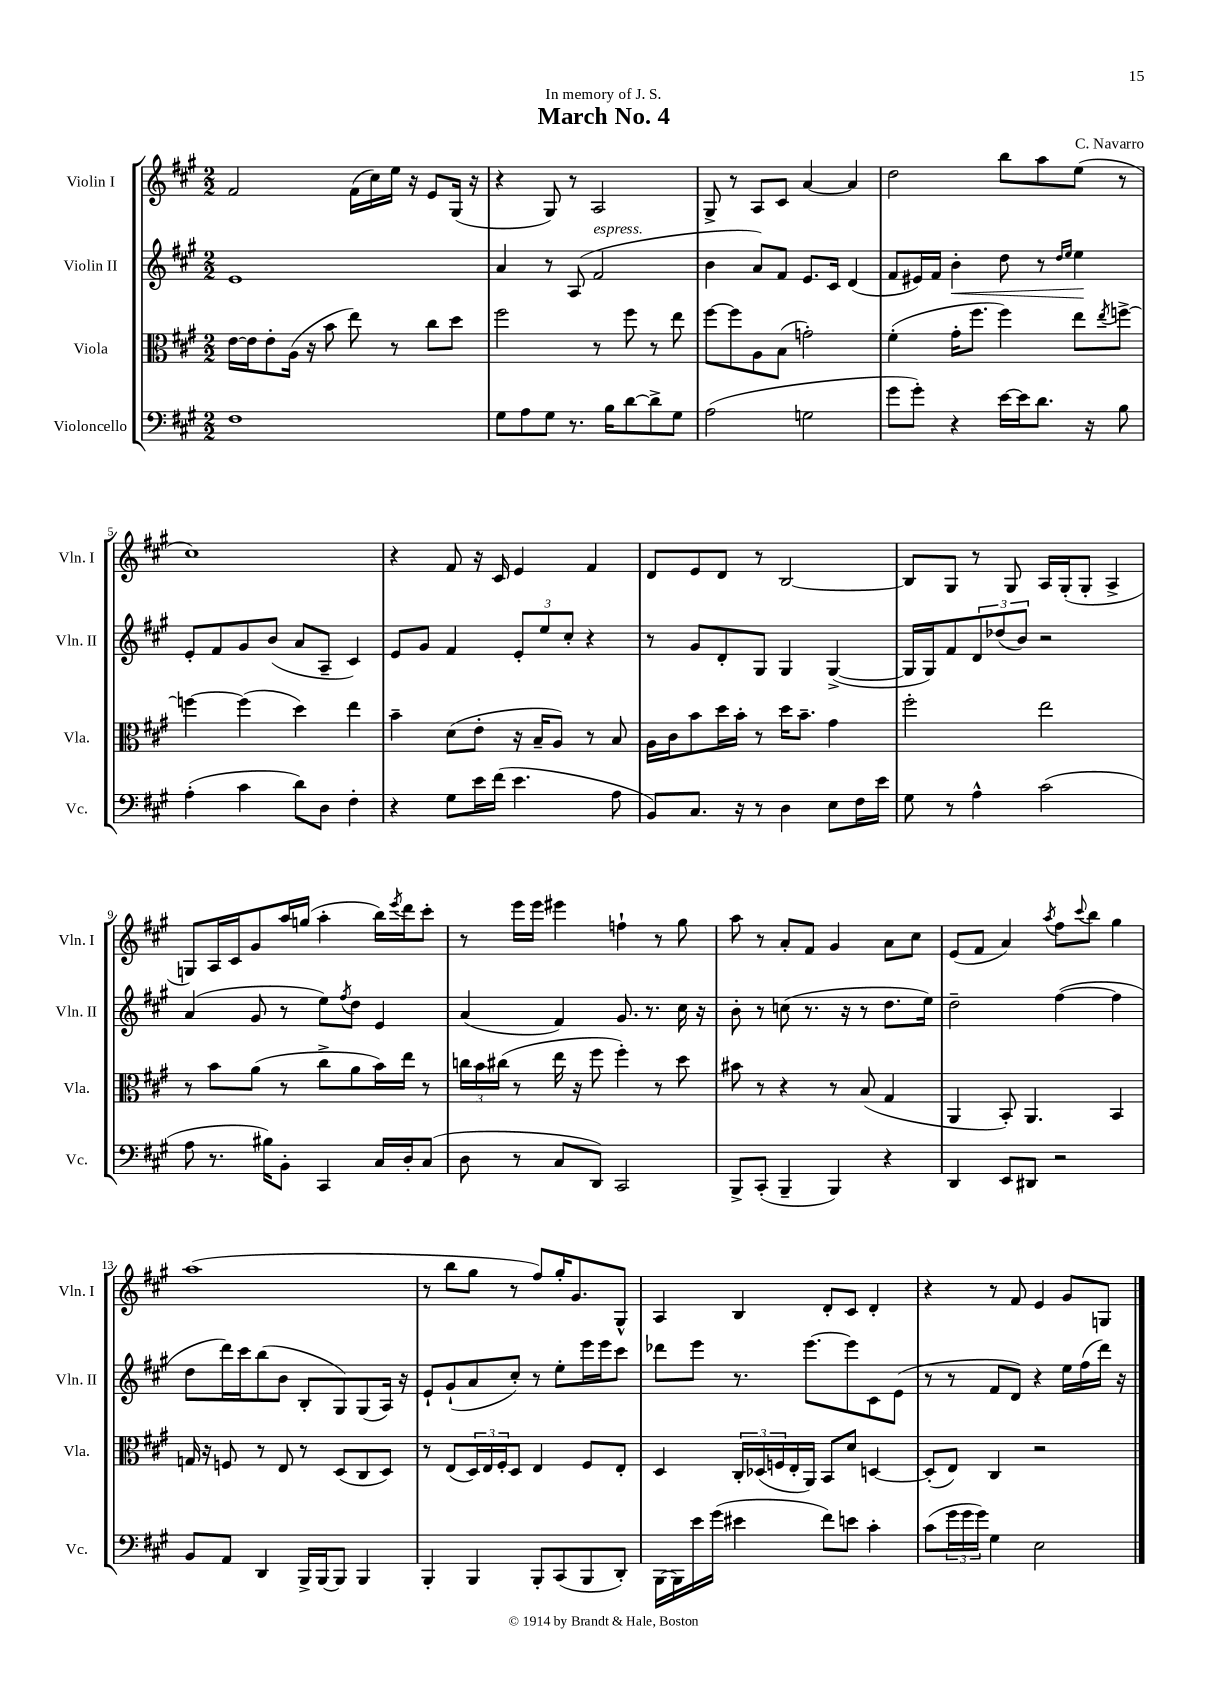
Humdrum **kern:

**kern	**kern	**kern	**dynam	**kern
*part4	*part3	*part2	*part2	*part1
*staff4	*staff3	*staff2	*staff2	*staff1
*I"Violoncello	*I"Viola	*I"Violin II	*	*I"Violin I
*I'Vc.	*I'Vla.	*I'Vln. II	*	*I'Vln. I
*clefF4	*clefC3	*clefG2	*	*clefG2
*k[f#c#g#]	*k[f#c#g#]	*k[f#c#g#]	*	*k[f#c#g#]
*M2/2	*M2/2	*M2/2	*	*M2/2
=1	=1	=1	=1	=1
1F#	[16e\LL	1e	.	2f#/
.	16e\J]	.	.	.
.	8e'\	.	.	.
.	(16A\Jk	.	.	.
.	16r	.	.	.
.	8b\	.	.	.
.	8ee\)	.	.	(16f#\LL
.	.	.	.	16cc#\)
.	8r	.	.	16ee\JJ
.	.	.	.	16r
.	8cc#\L	.	.	8e/L
.	8dd\J	.	.	(16G#/Jk
.	.	.	.	16r
=2	=2	=2	=2	=2
8G#\L	2ff#\	4a/	.	4r
8A\	.	.	.	.
8G#\J	.	8r	.	8G#/)
8.r	.	(8A/	.	8r
!	!	!LO:TX:a:i:t=espress.	!	!
.	8r	2f#/	.	2A/
16B\KL	.	.	.	.
[8d\	8ff#\	.	.	.
8d^\]	8r	.	.	.
8G#\J	8ee\	.	.	.
=3	=3	=3	=3	=3
(2A\	[8ff#\L	4b\	.	8G#^/
.	8ff#\]	.	.	8r
.	8A\	8a/L)	.	8A/L
.	(8B\J	8f#/J	.	8c#/J
2Gn\	2gn'\)	8.e/L	.	[4a/
.	.	16c#/Jk	.	.
.	.	(4d/	.	4a/]
=4	=4	=4	=4	=4
8g#\L	(4f#'\	8f#/L	.	2dd\
8g#'\J)	.	16e#X/L)	.	.
.	.	16f#/JJ	.	.
!	!	!	!LO:HP:b	!
4r	16g#'\KL	4b'\	<	.
.	8.ff#\J	.	.	.
[16e\LL	4ff#\)	8dd\	.	8bb\L
16e\J]	.	.	.	.
8.d\J	.	8r	.	8aa\
.	.	16qqdd/LL	.	.
.	.	16qqee/JJ	.	.
.	8ee\L	4ee\	.	(8ee\J
16r	.	.	.	.
.	8qee/	.	.	.
8B\	[8ffn^\J	.	.	8r
.	.	.	[	.
!!LO:LB:g=z
=5	=5	=5	=5	=5
(4A'\	4ffn\_	8e'/L	.	1cc#)
.	.	8f#/	.	.
4c#\	(4ff\]	8g#/	.	.
.	.	(8b/J	.	.
8d\L)	4dd\)	8a/L	.	.
8D\J	.	8A~/J	.	.
4F#'\	4ee\	4c#/)	.	.
=6	=6	=6	=6	=6
4r	4b~\	8e/L	.	4r
.	.	8g#/J	.	.
8G#\L	(8d\L	4f#/	.	8f#/
16e\L	8e'\J	.	.	16r
(16f#\JJ	.	.	.	16c#/
4.e\	16r	12e'/L	.	4e/
.	16B~/KL	.	.	.
.	.	12ee/	.	.
.	8A/J)	.	.	.
.	.	12cc#'/J	.	.
.	8r	4r	.	4f#/
8A\	8B/	.	.	.
=7	=7	=7	=7	=7
8BB/L)	16A\LL	8r	.	8d/L
.	16c#\J	.	.	.
8.C#/J	8b\	8g#/L	.	8e/
.	16dd\L	8d'/	.	8d/J
16r	16b'\JJ	.	.	.
8r	8r	8G#/J	.	8r
4D\	16dd\KL	4G#/	.	[2B/
.	8.b~\J	.	.	.
8E\L	4g#\	([4G#^/	.	.
16F#\L	.	.	.	.
16e\JJ	.	.	.	.
=8	=8	=8	=8	=8
8G#\	2ff#'\	16G#/LL]	.	8B/L]
.	.	16G#/J)	.	.
8r	.	8f#/	.	8G#/J
4A^^\	.	12d/	.	8r
.	.	(12dd-X/	.	.
.	.	.	.	8G#/
.	.	12b/J)	.	.
(2c#\	2ee\	2r	.	16A/LL
.	.	.	.	(16G#'/J
.	.	.	.	8G#'/J
.	.	.	.	4A^/
!!LO:LB:g=z
=9	=9	=9	=9	=9
8A\	8r	(4a/	.	8Gn/L)
8.r	8b\L	.	.	16A/L
.	.	.	.	16c#/J
.	(8a\J	8g#/	.	8g#/
16B#X\KL)	.	.	.	.
8BB'\J	8r	8r	.	16aa/L
.	.	.	.	(16ggn/JJ
4CC#/	8cc#^\L	8ee\L)	.	4aa'\
.	.	8qff#/	.	.
.	8a\	8dd\J	.	.
16C#/LL	16b\L)	4e/	.	16bb\LL)
.	.	.	.	8qeee/
16D'/J	16ee\JJ	.	.	16ddd\J
(8C#/J	8r	.	.	8ccc#'\J
=10	=10	=10	=10	=10
8D\	24ccn\LL	(4a/	.	8r
.	24b\	.	.	.
.	(24cc#X\JJ	.	.	.
8r	8r	.	.	16eee\LL
.	.	.	.	16eee\JJ
8C#/L	16ee\	4f#/)	.	4eee#X\
.	16r	.	.	.
8DD/J)	8ff#\	.	.	.
2CC#/	4ff#'\)	8.g#/	.	4ffn`\
.	.	8.r	.	.
.	8r	.	.	8r
.	8dd\	16cc#\	.	8gg#\
.	.	16r	.	.
=11	=11	=11	=11	=11
8BBB^/L	8b#X\	8b'\	.	8aa\
(8CC#'/J	8r	8r	.	8r
4BBB~/	4r	(8ccn\	.	8a'/L
.	.	8.r	.	8f#/J
4BBB/)	8r	.	.	4g#/
.	.	16r	.	.
.	(8B/	8r	.	.
4r	4G#/	8.dd\L	.	8a\L
.	.	.	.	8cc#\J
.	.	16ee\Jk)	.	.
=12	=12	=12	=12	=12
4DD/	4AA/	2dd~\	.	(8e/L
.	.	.	.	8f#/J
8EE/L	8BB'/)	.	.	4a/)
8DD#X/J	4.AA/	.	.	.
.	.	.	.	8qaa/
2r	.	([4ff#\	.	8ff#\L
.	.	.	.	8qqccc#/
.	.	.	.	8bb\J
.	4BB/	4ff#\]	.	4gg#\
!!LO:LB:g=z
=13	=13	=13	=13	=13
8BB/L	16Gn/	8dd\L	.	(1aa
.	16r	.	.	.
8AA/J	8Fn/	16ddd\L)	.	.
.	.	16ccc#\J	.	.
4DD/	8r	(8bb\	.	.
.	8E/	8b\J	.	.
16BBB^/LL	8r	8B'/L	.	.
[16BBB/J	.	.	.	.
8BBB/J]	(8D/L	8G#/)	.	.
4BBB/	8C#/	(8G#/	.	.
.	8D/J)	16A/Jk)	.	.
.	.	16r	.	.
=14	=14	=14	=14	=14
4BBB'/	8r	8e`/L	.	8r
.	(8E/L	(8g#`/	.	8bb\L
4BBB/	24D/L)	8a/	.	8gg#\J
.	24E/	.	.	.
.	24F#'/J	.	.	.
.	8D/J	8cc#'/J)	.	8r
8BBB'/L	4E/	8r	.	8ff#/L)
(8CC#/	.	8ee'\L	.	16gg#'/K
.	.	.	.	8.g#/
8BBB/	8F#/L	16eee\L	.	.
.	.	16eee\J	.	.
8DD'/J)	8E'/J	8ccc#\J	.	8G#^^/J
=15	=15	=15	=15	=15
[16BBB\LL	4D/	8ddd-X\L	.	4A/
16BBB\]	.	.	.	.
16e\	.	8eee\J	.	.
(16g#\JJ	.	.	.	.
4e#X\	24C#'/LL	8.r	.	4B/
.	(24D-X/	.	.	.
.	24Fn/	.	.	.
.	16E'/	.	.	.
.	16AA/JJ)	[8.eee\L	.	.
8f#\L)	8BB/L	.	.	8d'/L
8en\J	8d/J	8eee\]	.	8c#/J
4c#'\	[4Dn/	8c#\	.	4d'/
.	.	(8e\J	.	.
=16	=16	=16	=16	=16
(8c#\L	(8D'/L]	8r	.	4r
24g#\L	8E/J)	8r	.	.
24g#\	.	.	.	.
24g#\JJ)	.	.	.	.
4G#\	4C#/	8f#/L	.	8r
.	.	8d/J)	.	8f#/
2E\	2r	4r	.	4e/
.	.	16ee\LL	.	8g#/L
.	.	(16ff#\	.	.
.	.	16ddd\JJ)	.	8Gn/J
.	.	16r	.	.
==	==	==	==	==
*-	*-	*-	*-	*-
